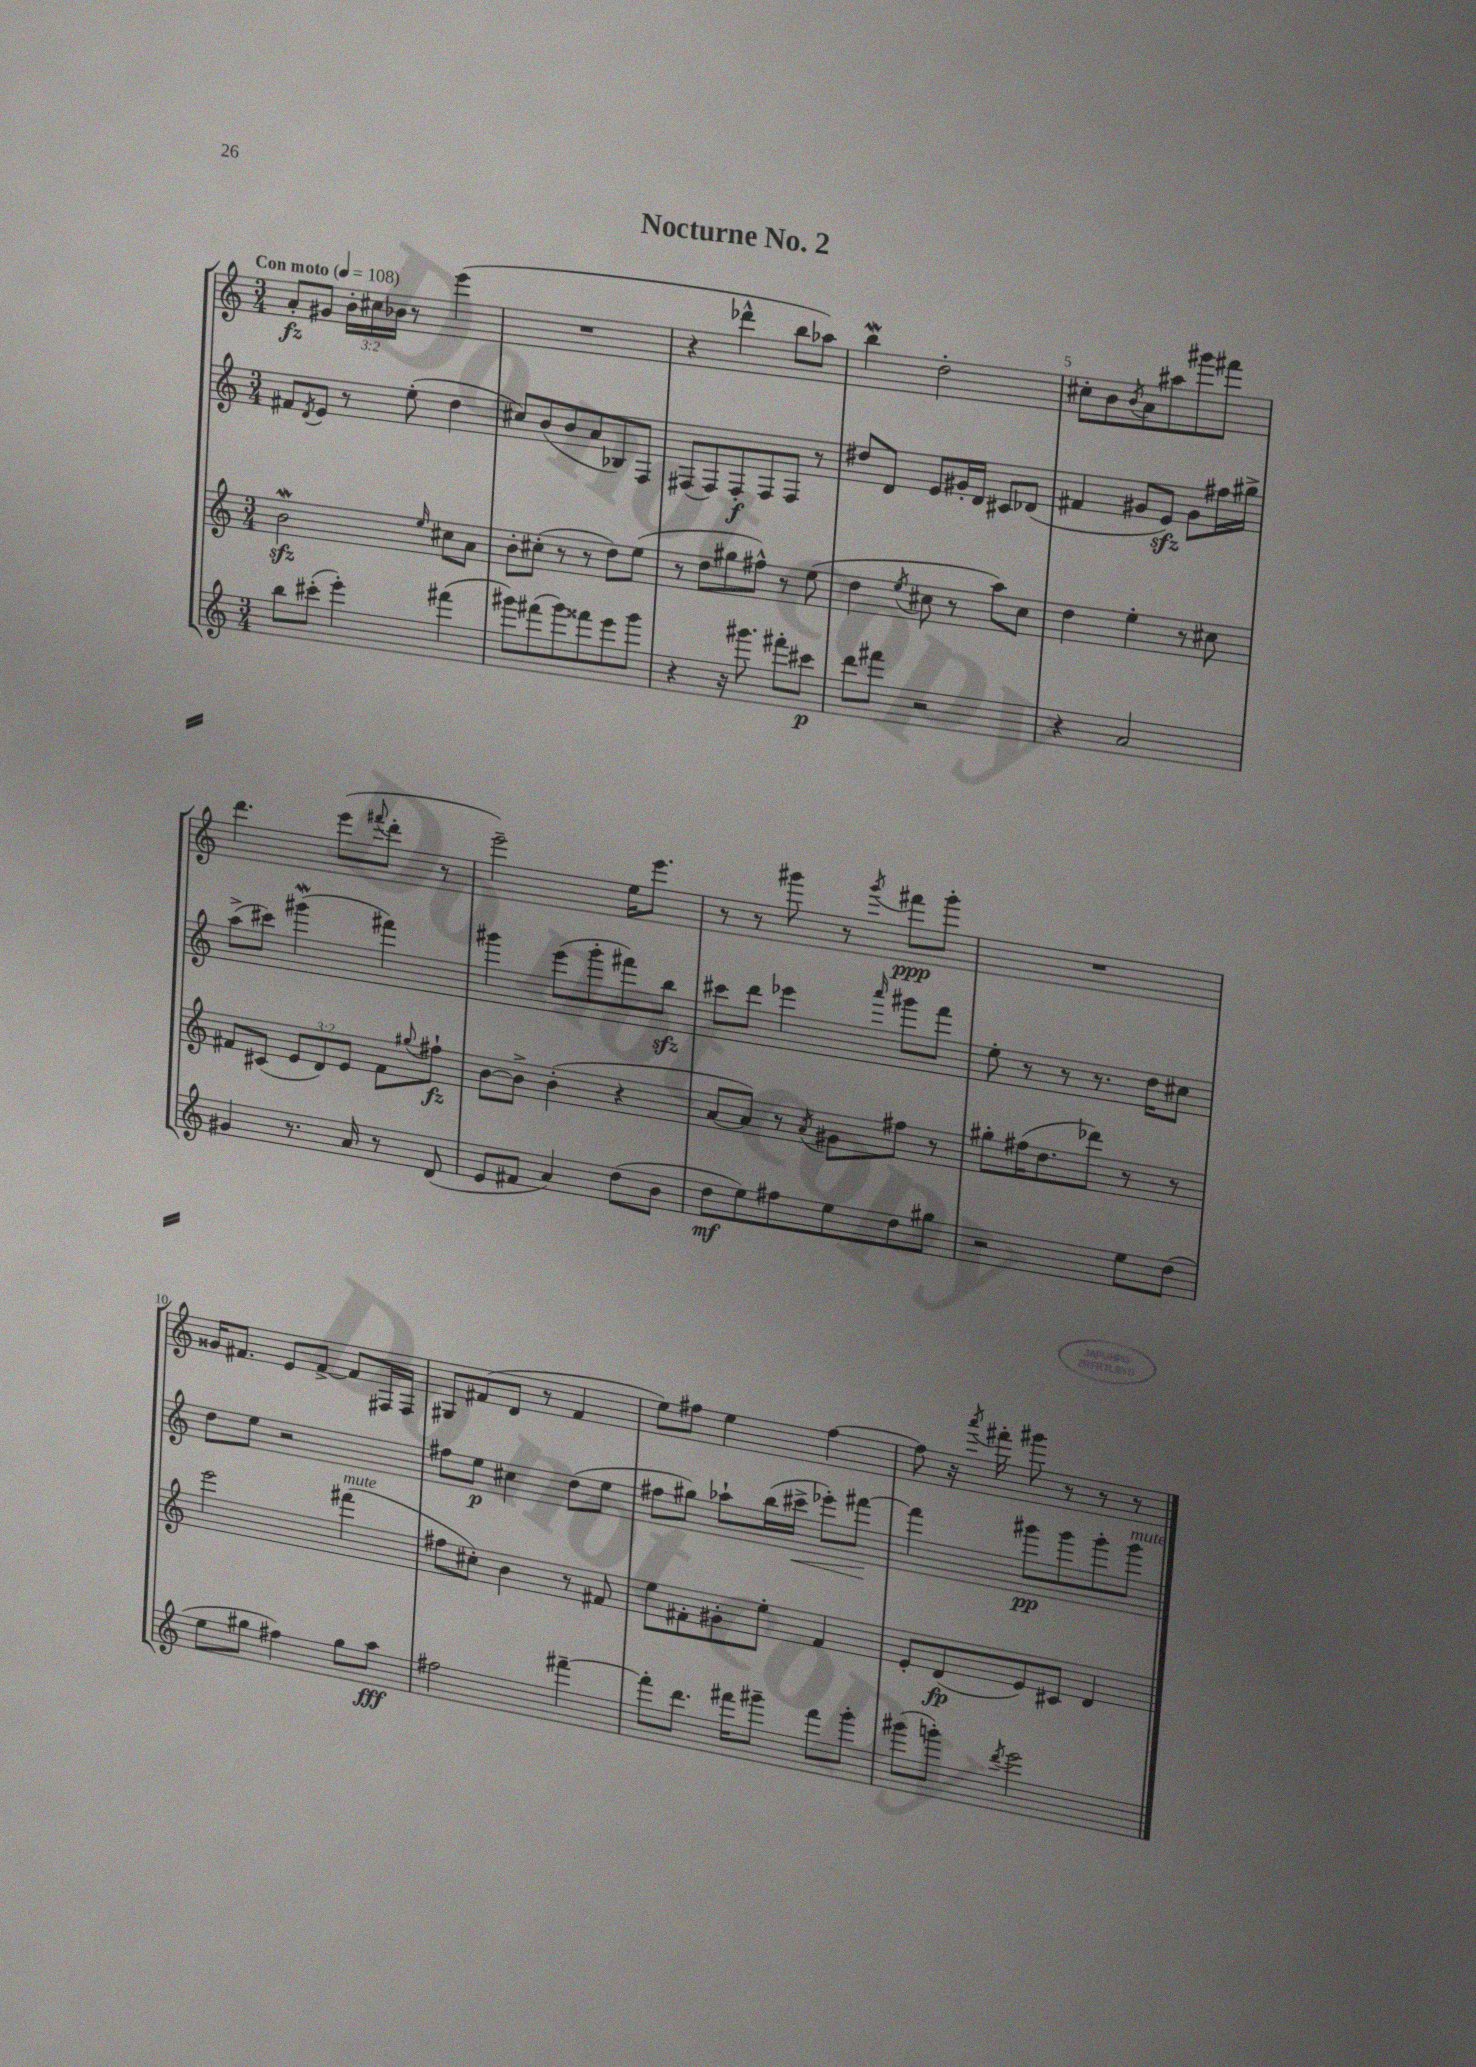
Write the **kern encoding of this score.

**kern	**kern	**kern	**kern
*staff4	*staff3	*staff2	*staff1
*clefG2	*clefG2	*clefG2	*clefG2
*k[]	*k[]	*k[]	*k[]
*M3/4	*M3/4	*M3/4	*M3/4
*MM108	*MM108	*MM108	*MM108
8bb	2b	8f#	8a'
.	.	8qd	.
(8ccc#'	.	8e	8g#
4eee')	.	8r	24b'
.	.	.	24cc#
.	.	.	24b-
.	.	(8ee'	8r
.	16qqee	.	.
(4fff#	8cc#	4dd	(4eee
.	8a	.	.
=	=	=	=
8ggg#)	8b'	8cc#)	2.r
(8fff#	(8cc#'	(8b	.
8ggg#)	8r	8b	.
8fff##	8r	8a	.
8eee	8dd)	8B-)	.
8ggg#	(8ee	8F	.
=	=	=	=
4r	8r	(8F#	4r
.	8dd	8F#)	.
16r	8gg#	8F#'	4ddd-^^
8.ggg#	.	.	.
.	8ff#^^)	8F#	.
8fff#'	8r	8F#	8bb
8ccc#	(8ee	8r	8aa-)
=	=	=	=
8ddd	4dd	8dd#	4bb
8fff#	.	8d	.
.	8qee	.	.
2r	8cc#	8e	2dd'
.	8r	16g#'	.
.	.	16d	.
.	8aa)	8c#	.
.	8cc#	(8d-	.
=	=	=	=
4r	4dd	4f#	8cc#'
.	.	.	8b
.	.	.	8qb
2a	4ee'	8g#	8a
.	.	8e)	8aa#
.	8r	8g#	8ggg#
.	8cc#	16ff#	8fff#
.	.	16gg#^	.
=	=	=	=
4g#	8f#	(8aa^	4.ddd
.	(8c#	8ccc#)	.
8.r	12e	(4ggg#	.
.	12d)	.	.
.	.	.	(8eee
.	12e	.	.
16a	.	.	.
.	.	.	8qqfff#
8r	8f#	4fff#)	8ddd'
.	8qqgg#	.	.
(8d	8ff#`	.	8r
=	=	=	=
8e	[8b	4ggg#	2eee~)
8f#	8b^]	.	.
4a)	(4b'	(8eee	.
.	.	8ggg#'	.
(8dd	4r	8fff#)	16ee
.	.	.	8.eee
8b	.	8bb	.
=	=	=	=
8dd	[8a	8ccc#	8r
8ee)	8a])	8ddd	8r
8ff#	8r	4eee-	8ggg#
.	8qa	.	.
8ee	8g#	.	8r
.	.	16qqaaa	8qggg#
8dd	8ff#	8ggg#	8fff#
8gg#	8r	8fff	8ggg#'
=	=	=	=
2r	8gg#'	8ee'	2.r
.	(16ff#	8r	.
.	8.dd	.	.
.	.	8r	.
.	8ddd-)	8.r	.
8ee	8r	.	.
.	.	16dd	.
(8dd	8r	8cc#	.
=	=	=	=
8ee	2eee	8dd	16g##
.	.	.	8.f#
8gg#	.	8ee	.
4ff#)	.	2r	8e
.	.	.	[8f#^
8gg#	(4fff#	.	8f#]
8aa	.	.	16F#
.	.	.	16F#
=	=	=	=
2ff#	8ff#	8ff#	8G#
.	8cc#')	8ee	(8f#
.	4b	4cc#	8d
.	.	.	8r
[4fff#~	8r	(8dd	4f#
.	8f#	8ee	.
=	=	=	=
8fff#']	8ee	8ff#	8ee)
8.ddd	8f#'	8gg#)	8ff#
.	8g#'	8aa-`	4ee
16fff#	.	.	.
8ggg#~	8ee'	(16bb	.
.	.	16ccc#^	.
8fff#	4f#	8eee-')	[4ff#
8ggg#'	.	[8fff#	.
=	=	=	=
(8ggg#	8e'	4fff#]	8ff#]
8ggg')	(8d	.	16r
.	.	.	8qaaa
.	.	.	16fff#'
8qddd	.	.	.
2eee	8e)	8ggg#	8ggg#
.	8c#	8ggg#	8r
.	4d	8ggg#'	8r
.	.	8ggg#	8r
==	==	==	==
*-	*-	*-	*-
